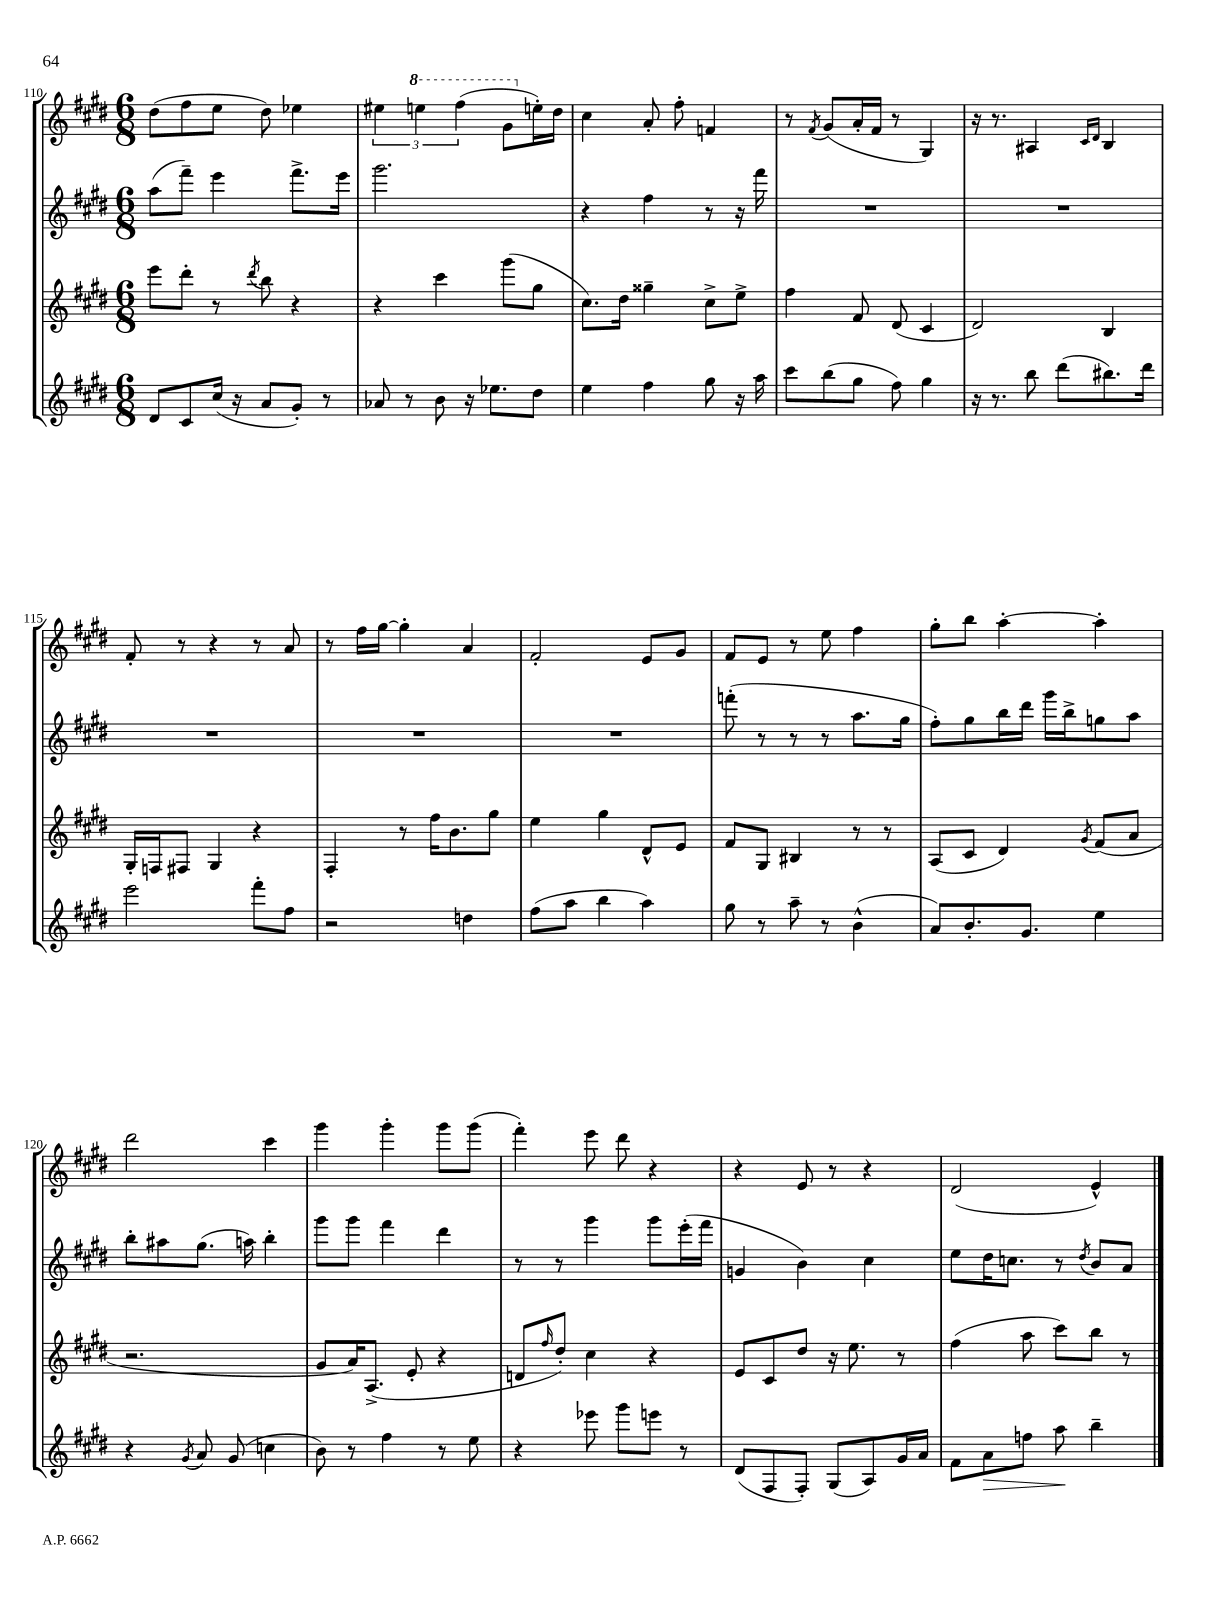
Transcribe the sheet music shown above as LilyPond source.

<<
\new StaffGroup <<
\new Staff = "s0" {
    \clef treble \key e \major \numericTimeSignature \time 6/8
    dis''8( fis''8 e''8 dis''8) ees''4 |
    \tuplet 3/2 { eis''4 \ottava #1 e'''!4 fis'''4( } gis''8 \ottava #0 e''16-.) dis''16 |
    cis''4 a'8-. fis''8-. f'4 |
    r8 \acciaccatura { fis'8 } gis'8( a'16-. fis'16 r8 gis4) |
    r16 r8. ais4 \grace { cis'16 dis'16 } b4 |
    fis'8-. r8 r4 r8 a'8 |
    r8 fis''16 gis''16~ gis''4-. a'4 |
    fis'2-. e'8 gis'8 |
    fis'8 e'8 r8 e''8 fis''4 |
    gis''8-. b''8 a''4~-. a''4-. |
    dis'''2 cis'''4 |
    gis'''4 gis'''4-. gis'''8 gis'''8( |
    fis'''4-.) e'''8 dis'''8 r4 |
    r4 e'8 r8 r4 |
    dis'2( e'4-^) \bar "|." |
}
\new Staff = "s1" {
    \clef treble \key e \major \numericTimeSignature \time 6/8
    a''8( fis'''8--) e'''4 fis'''8.-> e'''16 |
    gis'''2. |
    r4 fis''4 r8 r16 fis'''16 |
    R2. |
    R2. |
    R2. |
    R2. |
    R2. |
    f'''8-.( r8 r8 r8 a''8. gis''16 |
    fis''8-.) gis''8 b''16 dis'''16 gis'''16 b''16-> g''8 a''8 |
    b''8-. ais''8 gis''8.( a''16) b''4-. |
    gis'''8 gis'''8 fis'''4 dis'''4 |
    r8 r8 gis'''4 gis'''8 e'''16-.( fis'''16 |
    g'4 b'4) cis''4 |
    e''8 dis''16 c''8. r8 \acciaccatura { dis''8 } b'8 a'8 \bar "|." |
}
\new Staff = "s2" {
    \clef treble \key e \major \numericTimeSignature \time 6/8
    e'''8 dis'''8-. r8 \acciaccatura { dis'''8 } b''8 r4 |
    r4 cis'''4 gis'''8( gis''8 |
    cis''8.) dis''16 gisis''4-- cis''8-> e''8-> |
    fis''4 fis'8 dis'8( cis'4 |
    dis'2) b4 |
    gis16-. f16 fis8 gis4 r4 |
    fis4-. r8 fis''16 b'8. gis''8 |
    e''4 gis''4 dis'8-^ e'8 |
    fis'8 gis8 bis4 r8 r8 |
    a8( cis'8 dis'4) \acciaccatura { gis'8 } fis'8( a'8 |
    r2. |
    gis'8 a'16) a8.->( e'8-. r4 |
    d'8 \grace { fis''16 } dis''8-.) cis''4 r4 |
    e'8 cis'8 dis''8 r16 e''8. r8 |
    fis''4( a''8 cis'''8) b''8 r8 \bar "|." |
}
\new Staff = "s3" {
    \clef treble \key e \major \numericTimeSignature \time 6/8
    dis'8 cis'8 cis''16( r16 a'8 gis'8-.) r8 |
    aes'8 r8 b'8 r16 ees''8. dis''8 |
    e''4 fis''4 gis''8 r16 a''16 |
    cis'''8 b''8( gis''8 fis''8) gis''4 |
    r16 r8. b''8 dis'''8( bis''8.) dis'''16 |
    e'''2 fis'''8-. fis''8 |
    r2 d''4 |
    fis''8( a''8 b''4 a''4) |
    gis''8 r8 a''8-- r8 b'4-^( |
    a'8) b'8.-. gis'8. e''4 |
    r4 \acciaccatura { gis'8 } a'8 gis'8( c''4 |
    b'8) r8 fis''4 r8 e''8 |
    r4 ees'''8 gis'''8 e'''8 r8 |
    dis'8( fis8 fis8-.) gis8( a8) gis'16 a'16 |
    fis'8 a'8\> f''8 a''8\! b''4-- \bar "|." |
}
>>
>>
\layout { \context { \Score currentBarNumber = #110 } }
